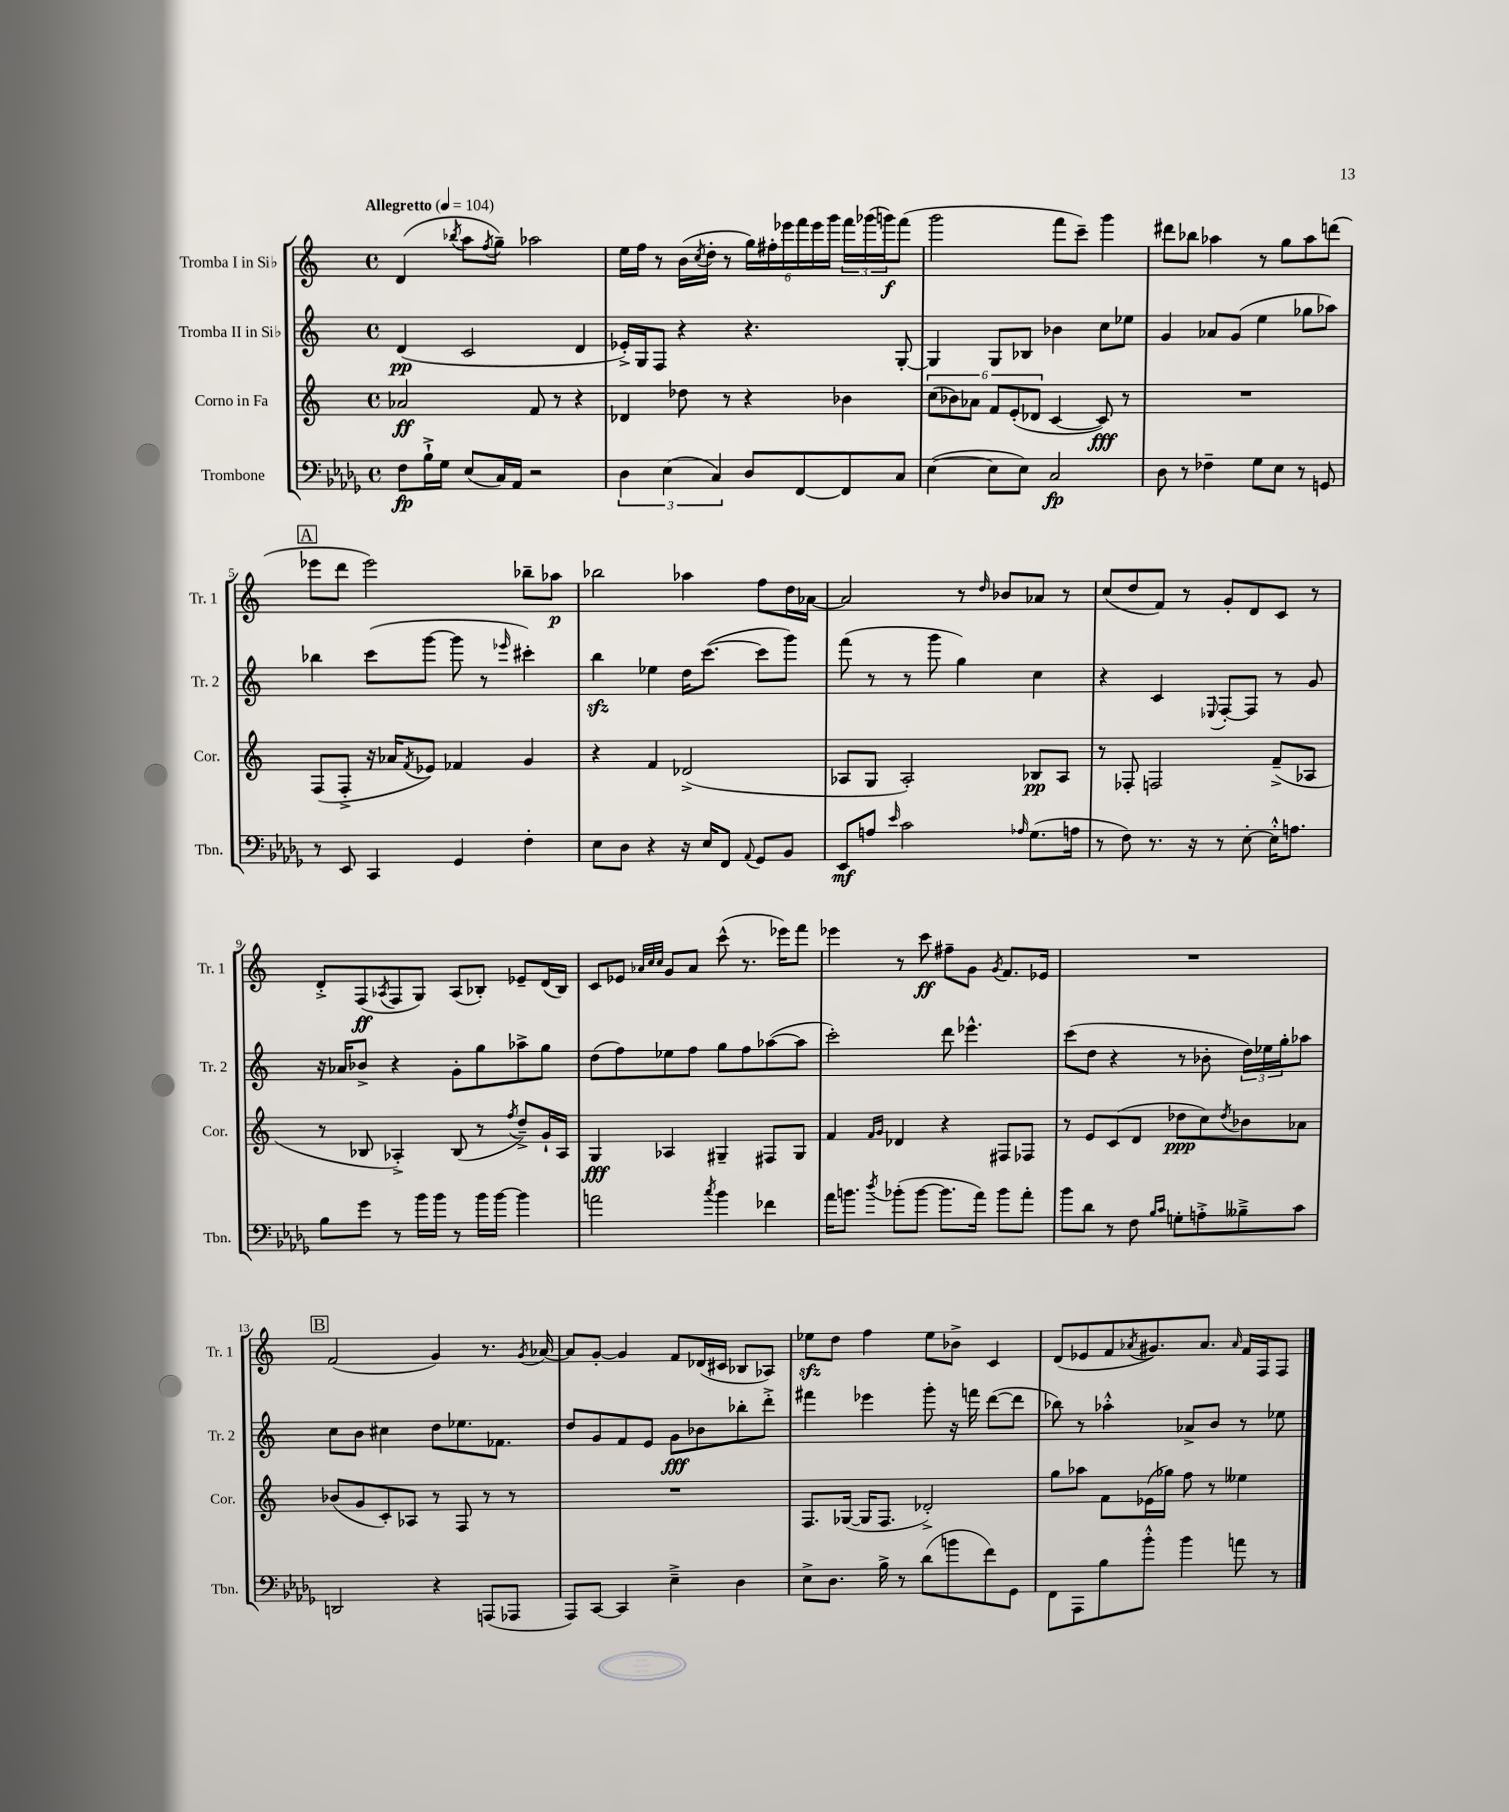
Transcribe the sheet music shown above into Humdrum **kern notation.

**kern	**kern	**kern	**kern
*staff4	*staff3	*staff2	*staff1
*clefF4	*clefG2	*clefG2	*clefG2
*k[b-e-a-d-g-]	*k[]	*k[]	*k[]
*M4/4	*M4/4	*M4/4	*M4/4
*met(c)	*met(c)	*met(c)	*met(c)
*MM104	*MM104	*MM104	*MM104
8F	2a-	(4d	(4d
16B-`^	.	.	.
16G-	.	.	.
.	.	.	8qbb-
(8E-	.	2c	8aa
.	.	.	8qff
16C)	.	.	8gg~)
16AA-	.	.	.
2r	8f	.	2aa-
.	8r	.	.
.	4r	4d	.
=	=	=	=
6D-	4d-	16e-'^)	16ee
.	.	16G	16ff
.	.	8F	8r
(6E-	.	.	.
.	8dd-	4r	(16b
.	.	.	8qcc
.	.	.	16dd'
6C)	.	.	.
.	8r	.	8r
8D-	4r	4.r	24gg)
.	.	.	24ff#'
.	.	.	24eee-
[8FF	.	.	24fff
.	.	.	24eee-
.	.	.	24ggg
8FF]	4b-	.	24fff
.	.	.	(24ggg-
.	.	.	24ggg)
8C	.	[8G'	(8fff
=	=	=	=
([4E-	(12cc	4G]	2ggg
.	12b-)	.	.
.	12a-	.	.
8E-]	12f	8G	.
.	(12e'	.	.
8E-)	.	8B-	.
.	12d-	.	.
2C	[4c	4b-	8fff
.	.	.	8ccc~)
.	8c])	8cc	4ggg
.	8r	8ee-	.
=	=	=	=
8D-	1r	4g	8ddd#
8r	.	.	8bb-
4F-~	.	8a-	4aa-
.	.	(8g	.
8G-	.	4ee	8r
8E-	.	.	8gg
8r	.	8gg-	8aa-
8GG	.	8aa-)	(8ddd
=	=	=	=
8r	(8F	4bb-	8eee-
8EE-	8F'^	.	8ddd
4CC	16r	(8ccc	2eee-)
.	16a-	.	.
.	8qf	.	.
.	8e-)	[8ggg	.
4GG-	4f-	8ggg]	.
.	.	8r	.
.	.	16qqeee-	.
4F'	4g	4ccc#')	8bb-~
.	.	.	8aa-
=	=	=	=
8E-	4r	4bb	2bb-
8D-	.	.	.
4r	4f	4ee-	.
16r	(2d-^	16dd	4aa-
16E-	.	([8.ccc	.
8FF	.	.	.
8qqAA-	.	.	.
8GG-	.	8ccc]	8ff
8BB-	.	8ggg)	16dd
.	.	.	[16a-
=	=	=	=
8EE-	8A-	(8fff	2a-]
8A	8G	8r	.
16qqe-	.	.	.
2c	2A-')	8r	.
.	.	8ggg	.
.	.	4gg)	8r
.	.	.	16qqdd
.	.	.	8b-
16qqA-	.	.	.
(8.G-	8B-	4cc	8a-
.	8A-	.	8r
16A	.	.	.
=	=	=	=
8r	8r	4r	(8cc
8F)	8F-'	.	8dd
8.r	2F	4c	8f)
.	.	.	8r
16r	.	.	.
.	.	8qqE-	.
8r	.	[8F'	8g'
[8E-'	.	8F]	8d
16E-'^^]	(8f~^	8r	8c
8.A	.	.	.
.	8A-	8g	8r
=	=	=	=
8B-	8r	16r	8d'^
.	.	16a-	.
8g-	8B-	8b-^	(8F
.	.	.	8qA-
8r	4A-'^)	4r	8F
16b-	.	.	8G)
16b-	.	.	.
8r	(8B-	8g'	(8A-
16b-	8r	8gg	8B-')
[16b-	.	.	.
.	8qff	.	.
4b-]	8dd~^)	8aa-^	8e-~
.	16g`	8gg	(16d
.	16A-	.	16B-)
=	=	=	=
2a	4G	(8dd	8c
.	.	8ff)	8e-
.	.	.	32qqa-
.	.	.	32qqcc
.	.	.	32qqcc
.	4A-	8ee-	8g
.	.	8ff	8a-
8qcc	.	.	.
4b-	4G#~	8gg	(8ccc^^
.	.	8ff	8.r
4f-	8F#	([8aa-	.
.	.	.	16eee-)
.	8G#	8aa-]	8fff
=	=	=	=
16a-	4f	2ccc')	4eee-
8.b	.	.	.
.	16qqf	.	.
8qdd-	16qqg	.	.
(8b-'	4d-	.	8r
[8b-	.	.	8ccc
8.b-]	4r	8ddd	8ff#~
.	.	4.eee-^^	8g
16a-)	.	.	.
.	.	.	8qg
8b-	8F#	.	8.f
8a-'	8F-	.	.
.	.	.	16e-
=	=	=	=
8b-	8r	(8ccc	1r
8d-	8e	8dd	.
8r	(8c	4r	.
8F	8d	.	.
16qqB-	.	.	.
16qqc	.	.	.
8G'	8dd-	8r	.
8A'^	8cc)	8b-'	.
.	8qdd-	.	.
8B--~^	8b-	24dd)	.
.	.	24ee-	.
.	.	24gg'	.
8c	8a-	8aa-	.
=	=	=	=
2DD	(8b-	8cc	(2f
.	8g	8b	.
.	8c')	4cc#	.
.	8A-	.	.
4r	8r	8dd	4g)
.	8F	8.ee-	.
(8AAA	8r	.	8.r
.	.	8.f-	.
8AAA-	8r	.	.
.	.	.	8qg
.	.	.	[16a-
=	=	=	=
8AAA-)	1r	8dd	8a-]
[8CC	.	8g	[8g'
4CC]	.	8f	4g]
.	.	8e	.
4E-~^	.	8g	8f
.	.	8b-	(16d-
.	.	.	16c#
4D-	.	8bb-'	8B-
.	.	8ddd'^	8A-)
=	=	=	=
8E-^	8.F	4fff#	8ee-
8.D-	.	.	8dd
.	([16G-	.	.
.	16G-]	4eee-	4ff
16B-^	8.F	.	.
8r	.	.	.
(8d-	2d-'^)	8ggg'	8ee-
8b	.	16r	8b-^
.	.	16fff	.
8f)	.	([8ddd	4c
8GG-	.	8ddd]	.
=	=	=	=
8FF	8gg	8bb-)	(8d
8AAA-	8aa-	8r	8e-
8B-	8f	4aa-'^^	8f
.	.	.	8qa-
8b-'^^	(16e-	.	8.g#)
.	16gg-)	.	.
4b-	8ff	8a-^	.
.	.	.	8.a-
.	8r	8b	.
.	.	.	16qqa-
8a	4ee--	8r	16f
.	.	.	16F
8r	.	8ee-	8F
==	==	==	==
*-	*-	*-	*-
